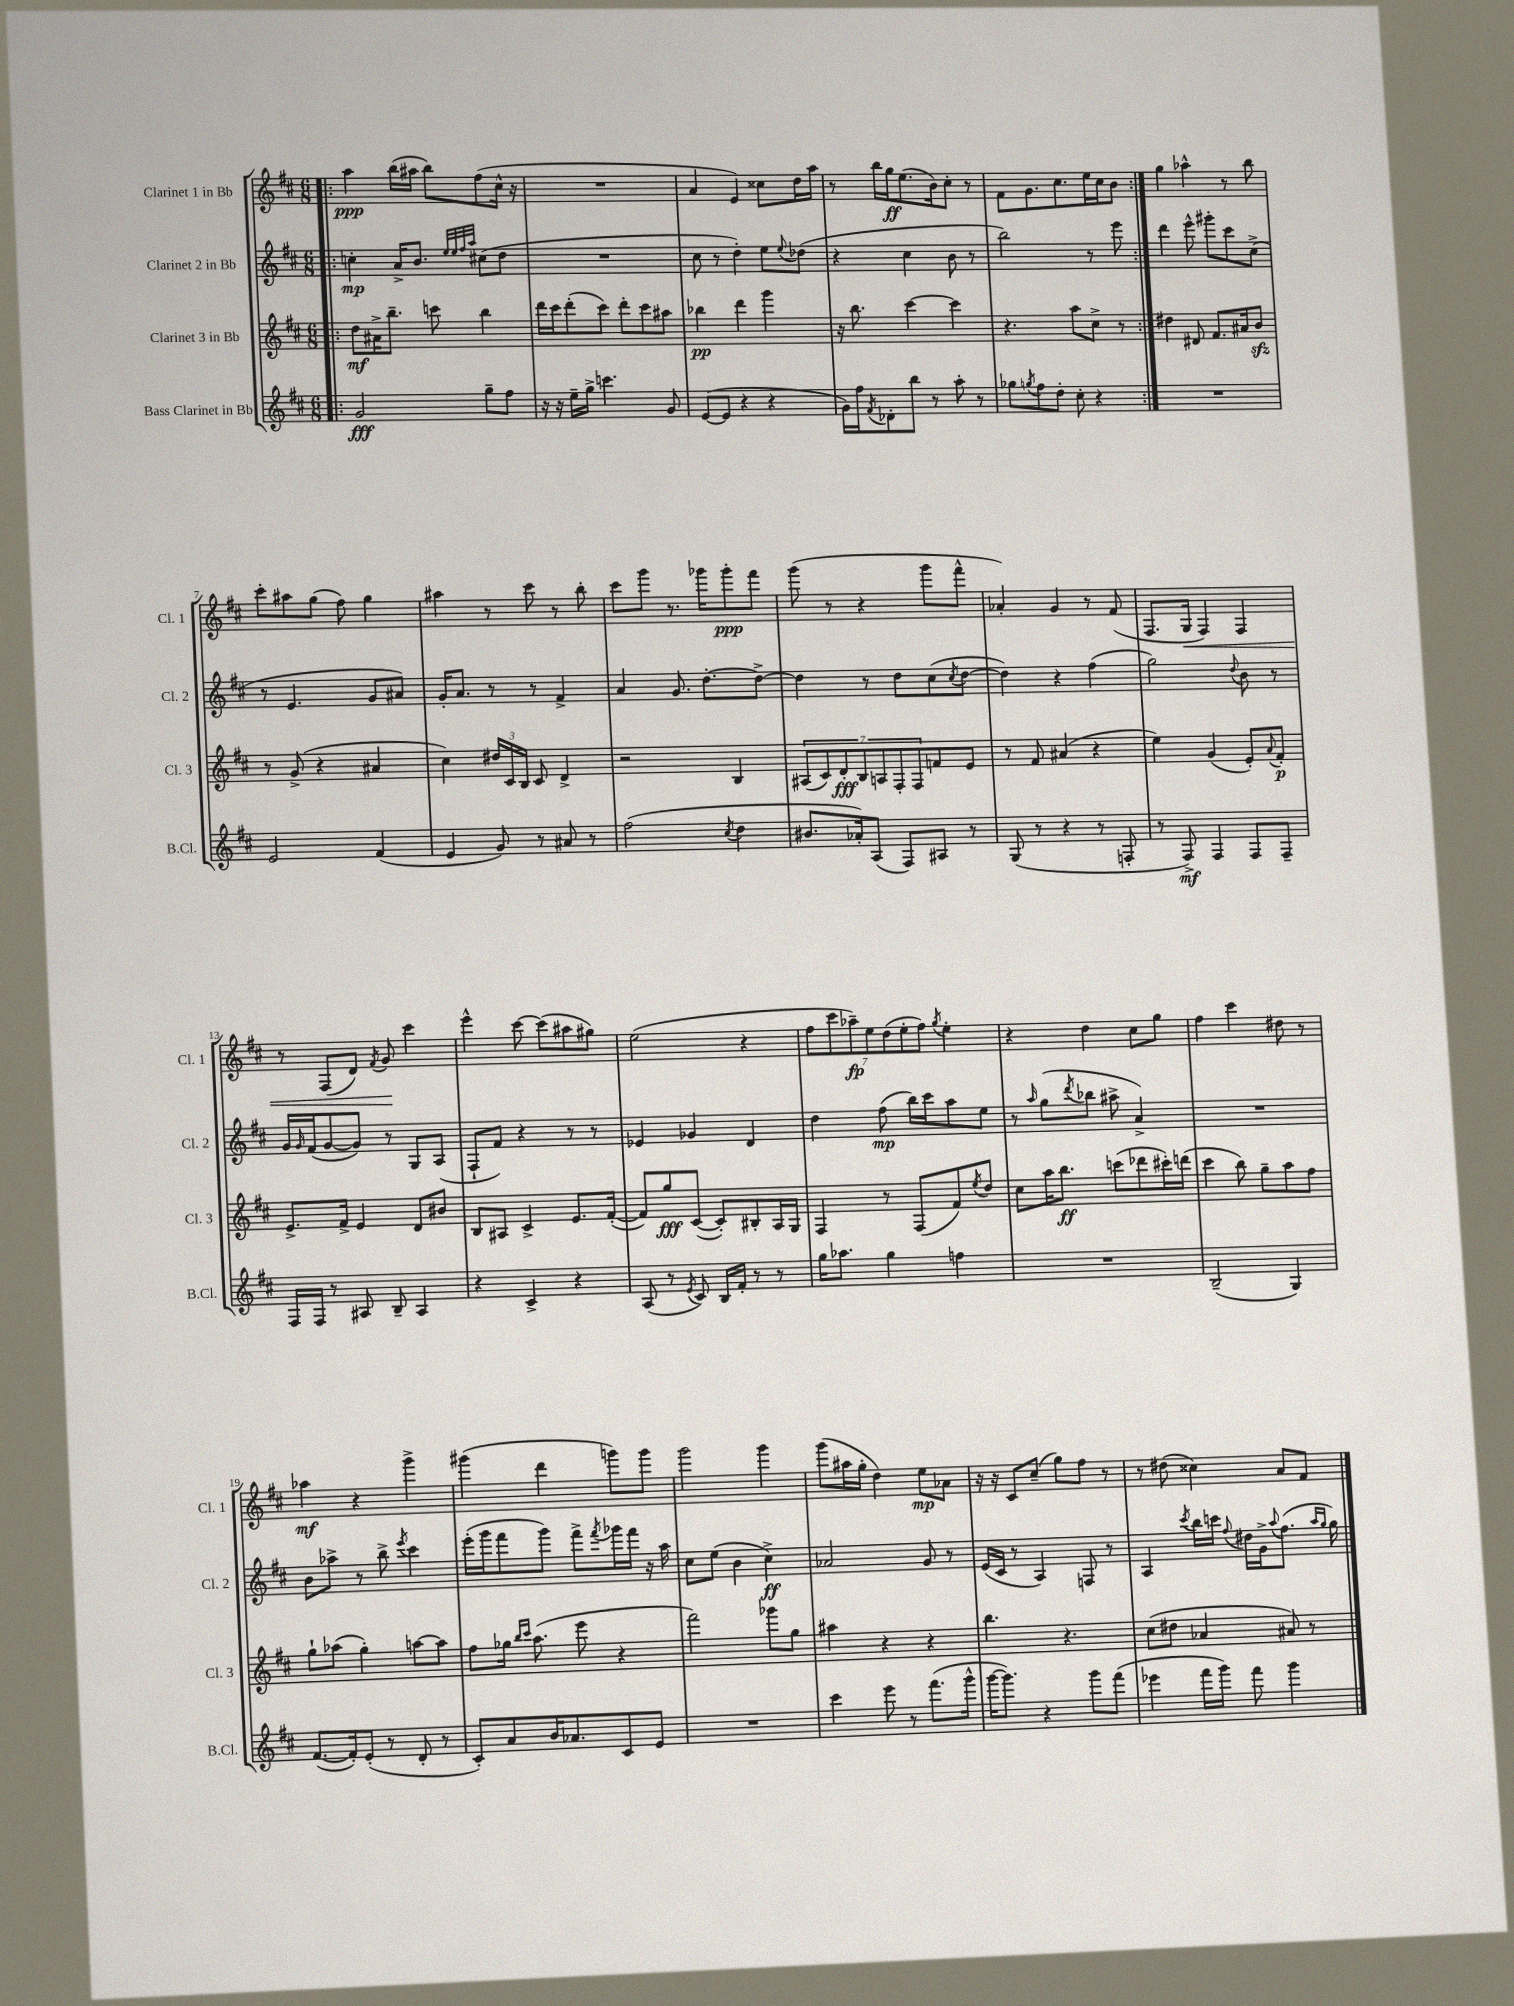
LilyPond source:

<<
\new StaffGroup <<
\new Staff = "s0" \with { instrumentName = "Clarinet 1 in Bb" shortInstrumentName = "Cl. 1" } {
    \clef treble \key d \major \numericTimeSignature \time 6/8
    \repeat volta 2 { \bar ".|:" a''4\ppp b''16( ais''16 b''8) fis''8( cis''16-^ r16 |
    R2. |
    a'4 e'4) cisis''8 d''16 a''16 |
    r8 b''16 g''16\ff e''8.( b'16) cis''8-. r8 |
    fis'8 g'8. cis''8. e''16 cis''16 b'8 | }
    g''4 aes''4-^ r8 b''8 |
    cis'''8-. ais''8 g''8( fis''8) g''4 |
    ais''4 r8 cis'''8 r8 b''8-. |
    cis'''8 g'''8 r8. ges'''16 ges'''8-.\ppp fis'''8 |
    g'''8( r8 r4 g'''8 fis'''8-^ |
    aes'4-.) g'4 r8 fis'8( |
    fis8. g16\< fis4) fis4 |
    r8 fis8( d'8) \acciaccatura { fis'8 } g'8\! cis'''4 |
    e'''4-^ cis'''8~ cis'''8( ais''8 gis''8) |
    e''2( r4 |
    \tuplet 7/4 { fis''8 cis'''8 aes''8--\fp) e''8 d''8( e''8-. fis''8) } \acciaccatura { g''8 } e''4-. |
    r4 d''4 cis''8 g''8 |
    fis''4 cis'''4 dis''8 r8 |
    aes''4\mf r4 g'''4-> |
    gis'''4( d'''4 g'''8) g'''8 |
    g'''2 g'''4 |
    g'''8( ais''16 g''16-. d''4) e''8\mp aes'8 |
    r16 r16 cis'8 cis''8--( g''8) fis''8 r8 |
    r8 dis''8( cisis''4) a'8 fis'8 \bar "|." |
}
\new Staff = "s1" \with { instrumentName = "Clarinet 2 in Bb" shortInstrumentName = "Cl. 2" } {
    \clef treble \key d \major \numericTimeSignature \time 6/8
    \repeat volta 2 { \bar ".|:" c''4-.\mp a'16-> b'8. \grace { e''32 e''32 fis''32 a''32 } cis''8( d''8 |
    R2. |
    cis''8 r8 d''4-.) e''8 \appoggiatura { e''8 } des''8( |
    r4 cis''4 b'8 r8 |
    b''2) r8 e'''8 | }
    d'''4 e'''8-^ gis'''8-. cis'''8 cis''8->( |
    r8 e'4. g'8 ais'8) |
    g'16-. a'8. r8 r8 fis'4-> |
    a'4 g'8. d''8.~-. d''8~-> |
    d''4 r8 d''8 cis''8( \acciaccatura { cis''8 } d''8~ |
    d''4) r4 fis''4( |
    g''2) \appoggiatura { d''8 } b'8 r8 |
    g'16 \grace { g'16 } fis'16( g'8~ g'8) r8 g8 a8( |
    fis8-! fis'8) r4 r8 r8 |
    ees'4 ges'4 d'4 |
    d''4 fis''8\mp( b''16) cis'''16 a''8 e''8 |
    r8 \grace { a''16 } g''8( \acciaccatura { d'''8 } bes''8 ais''8-> a'4->) |
    R2. |
    b'8 aes''8-> r8 b''8-> \acciaccatura { e'''8 } cis'''4 |
    e'''16-.( g'''16 fis'''8 g'''8) fis'''8-> \acciaccatura { fis'''8 } ges'''16 fis'''16 r16 a''16 |
    cis''8 e''8( b'4 cis''4->\ff) |
    aes'2 g'8 r8 |
    e'16( cis'16 r8 a4) f8 r8 |
    a4 \acciaccatura { cis'''8 } b''16 c'''16 \appoggiatura { fis''8 } dis''16 g'16-> \appoggiatura { a''8 } fis''8.( \grace { a''16 g''16 } g''16) \bar "|." |
}
\new Staff = "s2" \with { instrumentName = "Clarinet 3 in Bb" shortInstrumentName = "Cl. 3" } {
    \clef treble \key d \major \numericTimeSignature \time 6/8
    \repeat volta 2 { \bar ".|:" d''8\mf ais'16-> b''8.-- c'''8 b''4 |
    d'''16 cis'''16 d'''8-.( cis'''8) d'''8-. cis'''8 ais''8 |
    bes''4\pp d'''4 g'''4 |
    r16 b''8. cis'''4~ cis'''4 |
    r4. a''8 cis''8-> r8 | }
    dis''4 dis'8 fis'8. ais'16 b'8\sfz |
    r8 g'8->( r4 ais'4 |
    cis''4) \tuplet 3/2 { dis''16 cis'16 b16 } cis'8 d'4-> |
    r2 b4 |
    \tuplet 7/4 { ais8( cis'8) d'8-.\fff b8 a8 fis8-. fis8 } f'8 e'8 |
    r8 fis'8 ais'4( r4 |
    e''4) g'4( e'8-.) \appoggiatura { a'8 } fis'8-.\p |
    e'8.-> fis'16-> e'4 d'8 bis'8 |
    b8 ais8 cis'4-> e'8. fis'16~-.( |
    fis'8) g''8\fff cis'8~( cis'8-.) bis8-. a16 g16 |
    fis4 r8 fis8( fis'8) \acciaccatura { e''8 } d''8 |
    cis''8 a''16 b''8.\ff c'''8( des'''8 cis'''16-.) d'''16( |
    cis'''4 b''8) g''8-- a''8 fis''8 |
    g''8-! aes''8( g''4-.) a''8~ a''8 |
    fis''8 ges''16 \grace { b''16 cis'''16 } a''8.( e'''8 r4 |
    fis'''2) ges'''8 g''8 |
    ais''4 r4 r4 |
    b''4. r4. |
    cis''8( dis''8 aes'4 ais'8) r8 \bar "|." |
}
\new Staff = "s3" \with { instrumentName = "Bass Clarinet in Bb" shortInstrumentName = "B.Cl." } {
    \clef treble \key d \major \numericTimeSignature \time 6/8
    \repeat volta 2 { \bar ".|:" g'2\fff g''8-- fis''8 |
    r16 r16 e''16-- g''16-> c'''4. g'8 |
    e'8~( e'8 r4 r4 |
    g'16) fis''16 \acciaccatura { fis'8 } des'8-. b''8 r8 a''8-. r8 |
    ges''8 \acciaccatura { g''8 } fis''8 d''8-. cis''8-. r4 | }
    R2. |
    e'2 fis'4( |
    e'4 g'8) r8 ais'8 r8 |
    fis''2( \acciaccatura { cis''8 } d''4 |
    bis'8. aes'16-.) a8( fis8) ais8 r8 |
    g8( r8 r4 r8 f8-. |
    r8 fis8->\mf) fis4 fis8 fis8-- |
    fis16 fis16 r8 ais8 b8-- ais4 |
    r4 cis'4-> r4 |
    a8( r8 \acciaccatura { e'8 } cis'8) b16 fis'16-. r8 r8 |
    g''16 aes''8. g''4 f''4 |
    R2. |
    b2--( g4) |
    fis'8.~( fis'16-.) e'8-.( r8 d'8-. r8 |
    cis'8-.) a'8 b'16 aes'8. cis'8 e'8 |
    R2. |
    cis'''4 e'''8 r8 fis'''8.( g'''16-^ |
    g'''16~ g'''8.) r4 g'''8 fis'''8( |
    ees'''4 fis'''16 g'''16) fis'''8 g'''4 \bar "|." |
}
>>
>>
